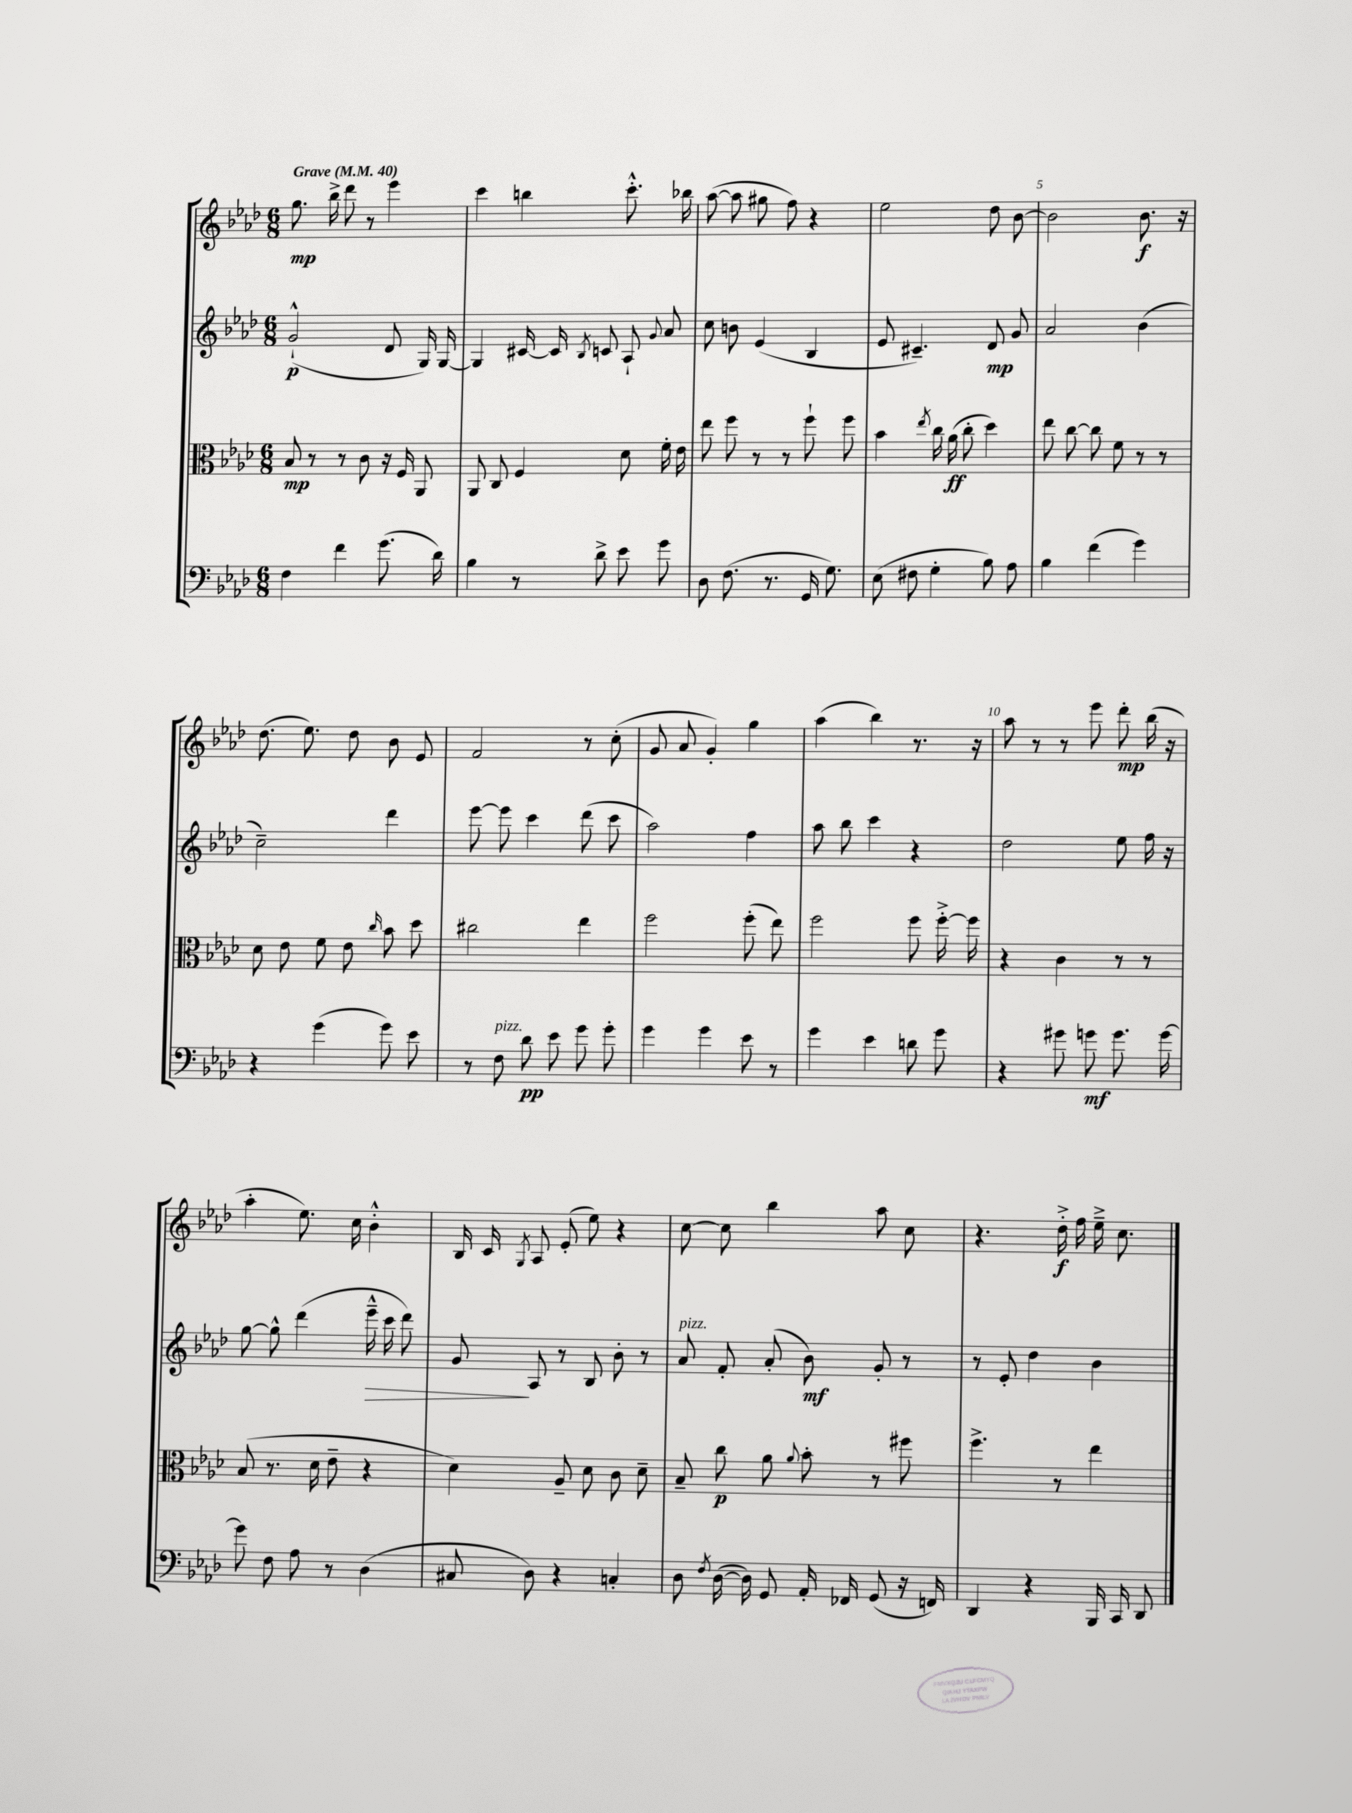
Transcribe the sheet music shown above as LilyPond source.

<<
\new StaffGroup <<
\new Staff = "s0" {
    \clef treble \key aes \major \numericTimeSignature \time 6/8 \tempo "Grave" 4 = 40
    \autoBeamOff g''8.\mp bes''16-> des'''8 r8 ees'''4 |
    c'''4 b''4 c'''8.-.-^ bes''16 |
    aes''8~( aes''8 gis''8 f''8) r4 |
    ees''2 des''8 bes'8~ |
    bes'2 bes'8.\f r16 |
    des''8.( ees''8.) des''8 bes'8 ees'8 |
    f'2 r8 c''8-.( |
    g'8 aes'8 g'4-.) g''4 |
    aes''4( bes''4) r8. r16 |
    aes''8 r8 r8 ees'''8 des'''8-.\mp bes''16( r16 |
    aes''4-. ees''8.) c''16 bes'4-.-^ |
    bes16 c'16 \acciaccatura { g8 } aes8 ees'8-.( ees''8) r4 |
    c''8~ c''8 bes''4 aes''8 c''8 |
    r4. des''16-.->\f f''16 ees''16---> c''8. \bar "|." |
}
\new Staff = "s1" {
    \clef treble \key aes \major \numericTimeSignature \time 6/8
    \autoBeamOff g'2-!-^\p( des'8 g16) g16~ |
    g4 cis'16~ cis'16 \acciaccatura { bes8 } c'8 aes8-! \appoggiatura { g'8 } aes'8 |
    c''8 b'8 ees'4( bes4 |
    ees'8 cis'4.--) des'8\mp g'8 |
    aes'2 bes'4( |
    c''2--) des'''4 |
    ees'''8~ ees'''8 c'''4 des'''8( c'''8 |
    aes''2) f''4 |
    aes''8 bes''8 c'''4 r4 |
    des''2 ees''8 f''16 r16 |
    g''8~ g''8-^ des'''4( ees'''16---^\> c'''16 des'''8) |
    g'8\! aes8 r8 bes8 bes'8-. r8 |
    aes'8^\markup { \italic "pizz." } f'8-. aes'8-.( bes'8\mf) g'8-. r8 |
    r8 ees'8-. des''4 bes'4 \bar "|." |
}
\new Staff = "s2" {
    \clef alto \key aes \major \numericTimeSignature \time 6/8
    \autoBeamOff bes8\mp r8 r8 c'8 r16 f16 aes,8 |
    aes,8 c8 f4 des'8 f'16-. ees'16 |
    ees''8 f''8 r8 r8 f''8-! f''8 |
    bes'4 \acciaccatura { ees''8 } c''16 aes'16\ff( c''8-. des''4) |
    ees''8 c''8~ c''8 f'8 r8 r8 |
    des'8 ees'8 f'8 ees'8 \grace { c''16 } bes'8 des''8 |
    cis''2 ees''4 |
    f''2 f''8-.( ees''8) |
    f''2 f''8 f''16~-.-> f''16 |
    r4 c'4 r8 r8 |
    bes8( r8. des'16 ees'8-- r4 |
    des'4) aes8-- des'8 c'8 des'8-- |
    bes8-- c''8\p aes'8 \appoggiatura { aes'8 } bes'8-. r8 fis''8 |
    f''4.-> r8 ees''4 \bar "|." |
}
\new Staff = "s3" {
    \clef bass \key aes \major \numericTimeSignature \time 6/8
    \autoBeamOff f4 f'4 g'8.( des'16) |
    bes4 r8 des'8-> ees'8 g'8 |
    des8 f8.( r8. g,16 g8.) |
    ees8( fis8 g4-. bes8) aes8 |
    bes4 f'4( g'4) |
    r4 g'4( g'8) ees'8 |
    r8 f8^\markup { \italic "pizz." } des'8\pp ees'8 g'8 g'8-. |
    g'4 g'4 ees'8 r8 |
    g'4 ees'4 d'8 g'8 |
    r4 gis'8 g'8\mf g'8. g'16~ |
    g'8 f8 aes8 r8 des4( |
    cis8 des8) r4 c4-. |
    des8 \acciaccatura { f8 } des16~( des16) g,8 aes,16-. fes,16 g,8( r16 f,16) |
    des,4 r4 bes,,16 c,16 des,8 \bar "|." |
}
>>
>>
\layout { \context { \Score \override BarNumber.break-visibility = ##(#f #t #t) barNumberVisibility = #(every-nth-bar-number-visible 5) } }
